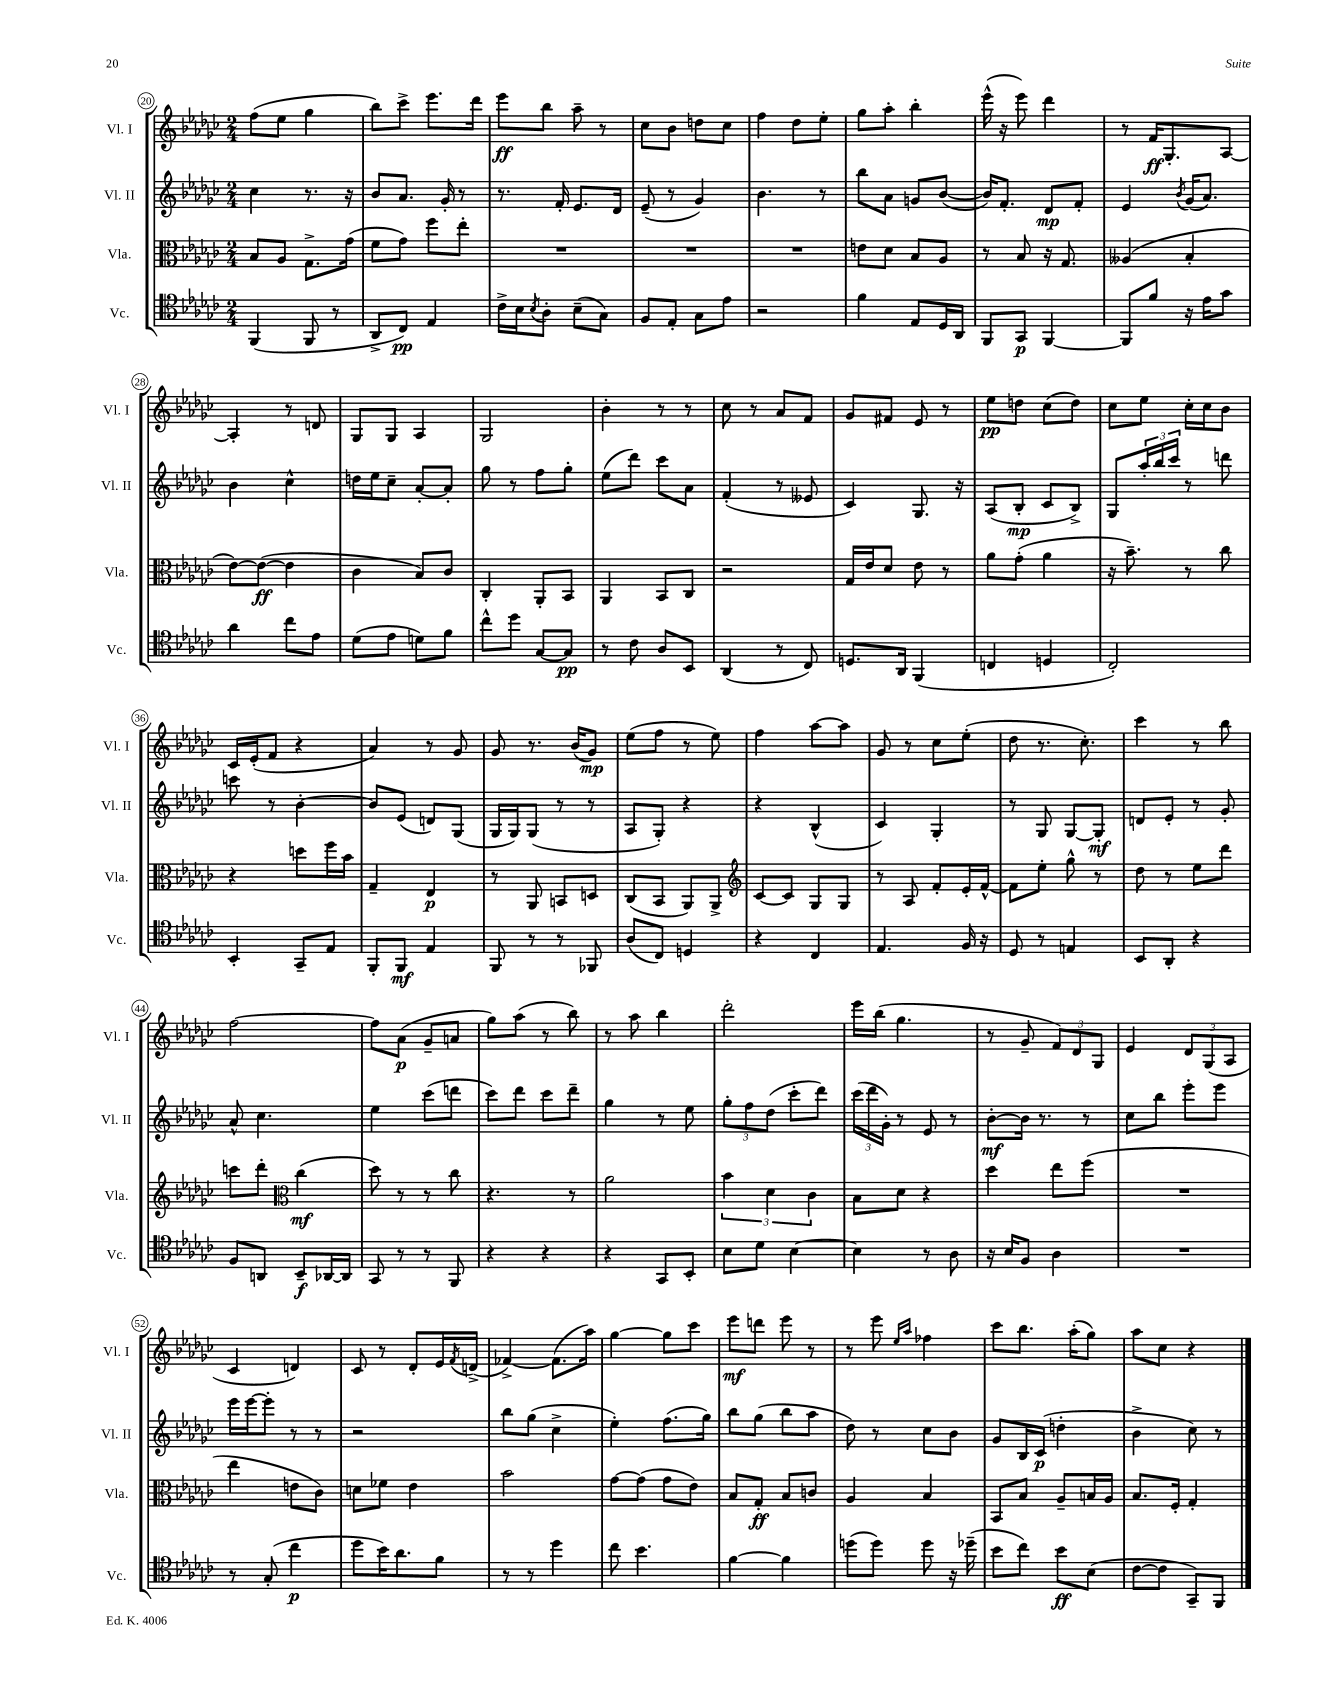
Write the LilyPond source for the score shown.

<<
\new StaffGroup <<
\new Staff = "s0" \with { instrumentName = "Vl. I" shortInstrumentName = "Vl. I" } {
    \clef treble \key ges \major \numericTimeSignature \time 2/4
    f''8( ees''8 ges''4 |
    bes''8) ces'''8-> ees'''8. des'''16 |
    ees'''8\ff bes''8 aes''8-- r8 |
    ces''8 bes'8 d''8 ces''8 |
    f''4 des''8 ees''8-. |
    ges''8 aes''8-. bes''4-. |
    ees'''16-^( r16 ees'''8) des'''4 |
    r8 f'16\ff ges8.-. aes8~ |
    aes4-. r8 d'8 |
    ges8 ges8 aes4 |
    ges2 |
    bes'4-. r8 r8 |
    ces''8 r8 aes'8 f'8 |
    ges'8 fis'8 ees'8 r8 |
    ees''8\pp d''8 ces''8( d''8) |
    ces''8 ees''8 ces''16-. ces''16 bes'8 |
    ces'16 ees'16-.( f'8 r4 |
    aes'4) r8 ges'8 |
    ges'8 r8. bes'16( ges'8\mp) |
    ees''8( f''8 r8 ees''8) |
    f''4 aes''8~ aes''8 |
    ges'8 r8 ces''8 ees''8-.( |
    des''8 r8. ces''8.-.) |
    ces'''4 r8 bes''8 |
    f''2~ |
    f''8 aes'8\p( ges'8-- a'8 |
    ges''8) aes''8( r8 bes''8) |
    r8 aes''8 bes''4 |
    des'''2-. |
    ees'''16 bes''16( ges''4. |
    r8 ges'8-- \tuplet 3/2 { f'8) des'8 ges8 } |
    ees'4 \tuplet 3/2 { des'8 ges8( aes8 } |
    ces'4 d'4) |
    ces'8 r8 des'8-. ees'16 \acciaccatura { f'8 } d'16->( |
    fes'4~->) fes'8.( aes''16) |
    ges''4~ ges''8 ces'''8 |
    ees'''8\mf d'''8 ees'''8 r8 |
    r8 ees'''8 \grace { ees''16 aes''16 } fes''4 |
    ces'''8 bes''8. aes''16-.( ges''8) |
    aes''8 ces''8 r4 \bar "|." |
}
\new Staff = "s1" \with { instrumentName = "Vl. II" shortInstrumentName = "Vl. II" } {
    \clef treble \key ges \major \numericTimeSignature \time 2/4
    ces''4 r8. r16 |
    bes'8 aes'8. ges'16-. r8 |
    r8. f'16-. ees'8. des'16 |
    ees'8--( r8 ges'4) |
    bes'4. r8 |
    bes''8 aes'8 g'8 bes'8~( |
    bes'16) f'8.-. des'8\mp f'8-. |
    ees'4 \acciaccatura { bes'8 } ges'16( aes'8.) |
    bes'4 ces''4-^ |
    d''16 ees''16 ces''8-- aes'8~-. aes'8-. |
    ges''8 r8 f''8 ges''8-. |
    ees''8( des'''8) ces'''8 aes'8 |
    f'4-.( r8 eeses'8 |
    ces'4) ges8. r16 |
    aes8( bes8-.\mp ces'8 bes8->) |
    ges8 \tuplet 3/2 { aes''16-. bes''16 ces'''16 } r8 d'''8 |
    c'''8 r8 bes'4~-. |
    bes'8 ees'8( d'8) ges8( |
    ges16 ges16) ges8( r8 r8 |
    aes8 ges8-.) r4 |
    r4 bes4-^( |
    ces'4) ges4-. |
    r8 ges8 ges8~ ges8-.\mf |
    d'8 ees'8-. r8 ges'8-. |
    aes'8-^ ces''4. |
    ees''4 ces'''8( d'''8 |
    ces'''8) des'''8 ces'''8 des'''8-- |
    ges''4 r8 ees''8 |
    \tuplet 3/2 { ges''8-. f''8 des''8( } ces'''8-. des'''8) |
    \tuplet 3/2 { ces'''16( des'''16 ges'16-.) } r8 ees'8 r8 |
    bes'8~-.\mf bes'16 r8. r8 |
    ces''8 bes''8 ees'''8-. ees'''8 |
    ees'''16 ees'''16~ ees'''8-. r8 r8 |
    r2 |
    bes''8 ges''8( ces''4-> |
    ees''4-.) f''8.( ges''16) |
    bes''8 ges''8( bes''8 aes''8 |
    des''8) r8 ces''8 bes'8 |
    ges'8 bes16 ces'16\p( d''4-. |
    bes'4-> ces''8) r8 \bar "|." |
}
\new Staff = "s2" \with { instrumentName = "Vla." shortInstrumentName = "Vla." } {
    \clef alto \key ges \major \numericTimeSignature \time 2/4
    bes8 aes8 ges8.-> ges'16( |
    f'8 ges'8) f''8 ees''8-. |
    R2 |
    R2 |
    R2 |
    e'8 des'8 bes8 aes8 |
    r8 bes8 r16 ges8. |
    aeses4( bes4-. |
    ees'8~) ees'8~\ff( ees'4 |
    ces'4 bes8) ces'8 |
    ces4-. aes,8-. bes,8 |
    aes,4 bes,8 ces8 |
    r2 |
    ges16 ees'16 des'8 ees'8 r8 |
    aes'8 ges'8-.( aes'4 |
    r16 bes'8.--) r8 ces''8 |
    r4 d''8 f''16 bes'16 |
    ges4-- ees4\p |
    r8 aes,8 b,8 d8 |
    ces8( bes,8 aes,8) aes,8-> |
    \clef treble ces'8~ ces'8 ges8 ges8 |
    r8 aes8 f'8-. ees'16-. f'16~-^ |
    f'8 ees''8-. ges''8-^ r8 |
    des''8 r8 ees''8 des'''8 |
    c'''8 des'''8-. \clef alto ces''4\mf( |
    des''8) r8 r8 ces''8 |
    r4. r8 |
    aes'2 |
    \tuplet 3/2 { bes'4 des'4 ces'4 } |
    bes8 des'8 r4 |
    des''4 ees''8 f''8( |
    R2 |
    ees''4 e'8 ces'8) |
    d'8 fes'8 ees'4 |
    bes'2 |
    ges'8~ ges'8( ges'8 ees'8) |
    bes8 ges8-.\ff bes8 c'8 |
    aes4 bes4 |
    bes,8 bes8 aes8-- b16 aes16 |
    bes8. f16-. ges4-. \bar "|." |
}
\new Staff = "s3" \with { instrumentName = "Vc." shortInstrumentName = "Vc." } {
    \clef tenor \key ges \major \numericTimeSignature \time 2/4
    f,4( f,8 r8 |
    aes,8-> ces8\pp) ees4 |
    ces'16-> bes16 \acciaccatura { bes8 } aes8-. bes8--( ges8) |
    f8 ees8-. ges8 ees'8 |
    r2 |
    f'4 ees8 des16 aes,16 |
    f,8 ges,8\p f,4~ |
    f,8 f'8 r16 ees'16 ges'8 |
    aes'4 ces''8 ees'8 |
    des'8( ees'8 d'8) f'8 |
    ces''8-^ des''8 ges8~ ges8\pp |
    r8 ces'8 aes8 bes,8 |
    aes,4( r8 ces8) |
    d8. aes,16 f,4( |
    c4 d4 |
    ces2-.) |
    bes,4-. ges,8-- ees8 |
    f,8-. f,8\mf ees4 |
    f,8 r8 r8 fes,8 |
    aes8( ces8) d4 |
    r4 ces4 |
    ees4. f16 r16 |
    des8 r8 e4 |
    bes,8 aes,8-. r4 |
    f8 a,8 bes,8--\f aes,16~ aes,16 |
    ges,8 r8 r8 f,8 |
    r4 r4 |
    r4 ges,8 bes,8-. |
    bes8 des'8 bes4~ |
    bes4 r8 aes8 |
    r16 bes16 f8 aes4 |
    R2 |
    r8 ges8-.( ces''4\p |
    des''8 bes'16) aes'8. f'8 |
    r8 r8 des''4 |
    ces''8 bes'4. |
    f'4~ f'4 |
    d''8( d''8) d''8 r16 des''16--( |
    bes'8 ces''8) bes'8\ff bes8( |
    ces'8~ ces'8 ges,8--) f,8 \bar "|." |
}
>>
>>
\layout { \context { \Score currentBarNumber = #20 \override BarNumber.stencil = #(make-stencil-circler 0.1 0.3 ly:text-interface::print) } }
